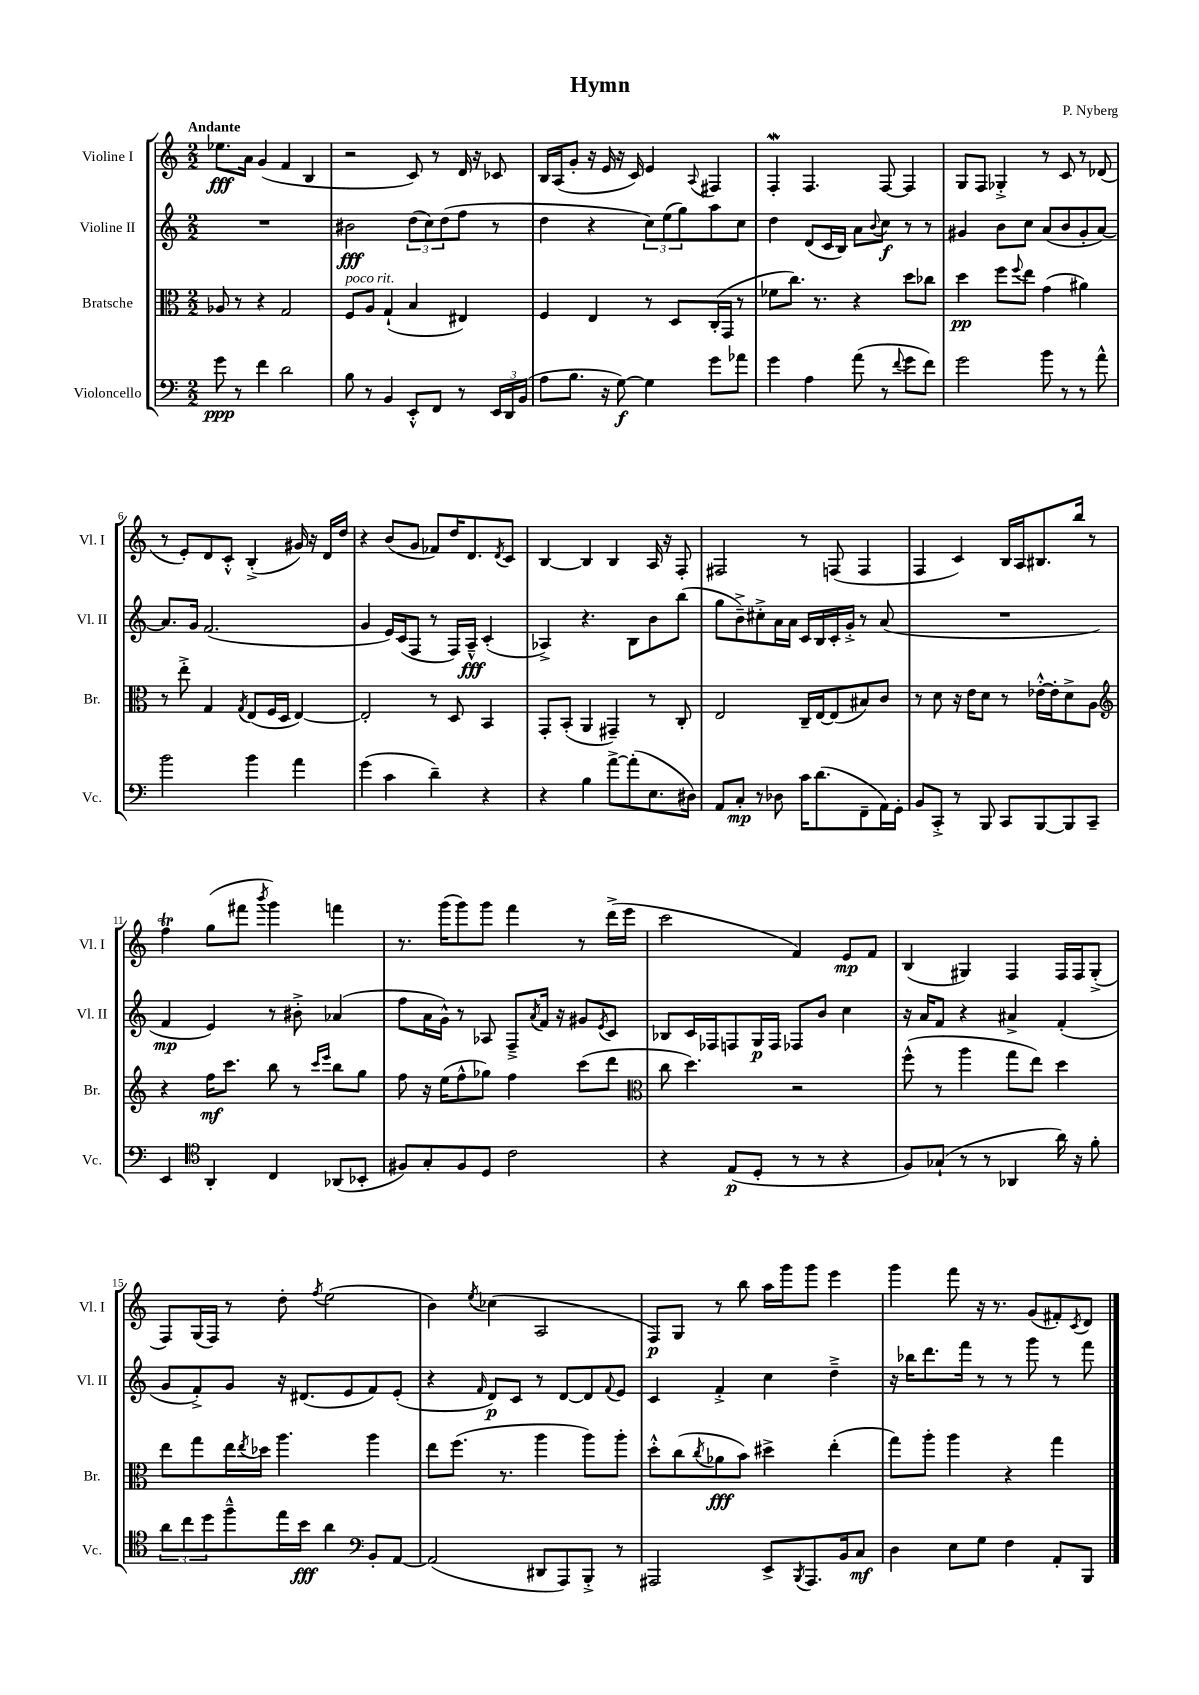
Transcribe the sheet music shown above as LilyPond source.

\header { title = "Hymn" composer = "P. Nyberg" }
<<
\new StaffGroup <<
\new Staff = "s0" \with { instrumentName = "Violine I" shortInstrumentName = "Vl. I" } {
    \clef treble \key c \major \numericTimeSignature \time 2/2 \tempo "Andante"
    ees''8.\fff a'16 g'4( f'4 b4 |
    r2 c'8) r8 d'16 r16 ces'8 |
    b16 a16( g'8-. r16 e'16 r16 c'16) e'4 \appoggiatura { a8 } fis4 |
    f4-.\mordent f4. f8~ f4 |
    g8 f8 ges4-.-> r8 c'8 r8 des'8( |
    r8 e'8-.) d'8 c'8-.-^ b4-.->( gis'16) r16 d'16 d''16 |
    r4 b'8( g'8 fes'8) d''16 d'8. \acciaccatura { d'8 } c'8 |
    b4~ b4 b4 a16 r16 f8-. |
    fis2 r8 f8( f4 |
    f4 c'4) b16 a16 bis8. b''16 r8 |
    f''4\trill g''8( fis'''8 \acciaccatura { b'''8 } g'''4) f'''4 |
    r8. g'''16( g'''8) g'''8 f'''4 r8 d'''16->( e'''16 |
    c'''2 f'4) e'8\mp f'8 |
    b4( gis4) f4 f16 f16 gis8-.->( |
    f8) g16( f16) r8 d''8-. \acciaccatura { f''8 } e''2( |
    b'4) \acciaccatura { e''8 } ces''4( a2 |
    f8\p) g8 r8 b''8 a''16 g'''16 g'''8 e'''4 |
    g'''4 f'''8 r16 r8. g'8( fis'8-.) \acciaccatura { c'8 } d'8 \bar "|." |
}
\new Staff = "s1" \with { instrumentName = "Violine II" shortInstrumentName = "Vl. II" } {
    \clef treble \key c \major \numericTimeSignature \time 2/2
    R1 |
    bis'2\fff \tuplet 3/2 { d''8( c''8) d''8( } f''8 r8 |
    d''4 r4 \tuplet 3/2 { c''8) e''8( g''8) } a''8 c''8 |
    d''4 d'8( c'16 b16) a'8 \appoggiatura { b'8 } c''8\f r8 r8 |
    gis'4 b'8 c''8 a'8( b'8 gis'8-. a'8~) |
    a'8. g'16 f'2.( |
    g'4 e'16) c'16( f8 r8 f16) a16---^\fff c'4-.( |
    aes4->) r4. b8 b'8 b''8( |
    g''8 b'8--->) cis''8-.-> a'16 a'16 c'16 b16 c'16-. g'16-.-> r8 a'8( |
    R1 |
    f'4\mp e'4) r8 bis'8-.-> aes'4( |
    f''8 a'16 g'16-^) r8 aes8 f8---> \acciaccatura { a'8 } f'16 r16 gis'8 \acciaccatura { e'8 } c'8 |
    bes8 c'16 fes16 f8 g16\p f16 fes8 b'8 c''4 |
    r16 a'16 f'8 r4 ais'4-> f'4-.( |
    g'8 f'8-.->) g'8 r16 dis'8.( e'8 f'8) e'8-.( |
    r4 \grace { f'16 } d'8\p) c'8 r8 d'8~ d'8 \appoggiatura { f'8 } e'8 |
    c'4 f'4-.-> c''4 d''4---> |
    r16 bes''16 d'''8. f'''16 r8 r8 g'''8 r8 f'''8 \bar "|." |
}
\new Staff = "s2" \with { instrumentName = "Bratsche" shortInstrumentName = "Br." } {
    \clef alto \key c \major \numericTimeSignature \time 2/2
    aes8 r8 r4 g2 |
    f8^\markup { \italic "poco rit." } a8 g4-!( b4 eis4) |
    f4 e4 r8 d8 c16-.( g,16 r8 |
    fes'8 c''8.) r8. r4 d''8 ces''8 |
    d''4\pp f''8 \appoggiatura { f''8 } e''8 g'4( ais'4) |
    r8 e''8-.-> g4 \acciaccatura { g8 } e8( f16 d16 e4~) |
    e2-. r8 d8 b,4 |
    g,8-. b,8-.( a,4 gis,4--) r8 c8-. |
    e2 c16-- e16~ e8( bis8) c'8 |
    r8 d'8 r16 e'16 d'8 r8 ees'16~-.-^ ees'16-. d'8-> a8 |
    \clef treble r4 f''16\mf c'''8. b''8 r8 \grace { c'''16 e'''16 } b''8 g''8 |
    f''8 r16 e''16( f''8-^ ges''8) f''4 c'''8( d'''8 |
    \clef alto c''8 d''4.) r2 |
    f''8-^( r8 a''4 g''8 e''8) d''4 |
    e''8 g''8 e''16 \acciaccatura { e''8 } des''16 a''4. a''4 |
    e''8 f''8.( r8. a''4 a''8) a''8-. |
    d''8-.-^ c''8( \acciaccatura { c''8 } aes'8\fff b'8) dis''4-> e''4-.( |
    g''8) a''8-. a''4 r4 g''4 \bar "|." |
}
\new Staff = "s3" \with { instrumentName = "Violoncello" shortInstrumentName = "Vc." } {
    \clef bass \key c \major \numericTimeSignature \time 2/2
    g'8\ppp r8 f'4 d'2 |
    b8 r8 b,4 e,8-.-^ f,8 r8 \tuplet 3/2 { e,16 d,16 b,16( } |
    a8 b8. r16 g8~\f) g4 g'8 aes'8 |
    g'4 a4 a'8( r8 \appoggiatura { f'8 } g'8 f'8) |
    g'2 b'8 r8 r8 a'8-^ |
    b'2 b'4 a'4 |
    g'4( c'4 d'4--) r4 |
    r4 b4 a'8~-> a'8-.( e8. dis16) |
    a,8 c8-.\mp r8 des8 c'16 d'8.( f,8-- a,16) g,16-. |
    b,8 c,8-.-> r8 b,,8 c,8 b,,8~ b,,8 c,8-- |
    e,4 \clef tenor a,4-. c4 aes,8( bes,8-. |
    fis8) g8-. fis8 d8 c'2 |
    r4 e8\p( d8-. r8 r8 r4 |
    f8) ges8-!( r8 r8 aes,4 a'16) r16 f'8-. |
    \tuplet 3/2 { a'8 c''8 d''8 } f''8---^ e''16 b'16\fff a'4 \clef bass b,8-. a,8~ |
    a,2( dis,8 a,,8) b,,8-.-> r8 |
    ais,,2 e,8-> \acciaccatura { b,,8 } ais,,8. b,16 c8\mf |
    d4 e8 g8 f4 a,8-. b,,8 \bar "|." |
}
>>
>>
